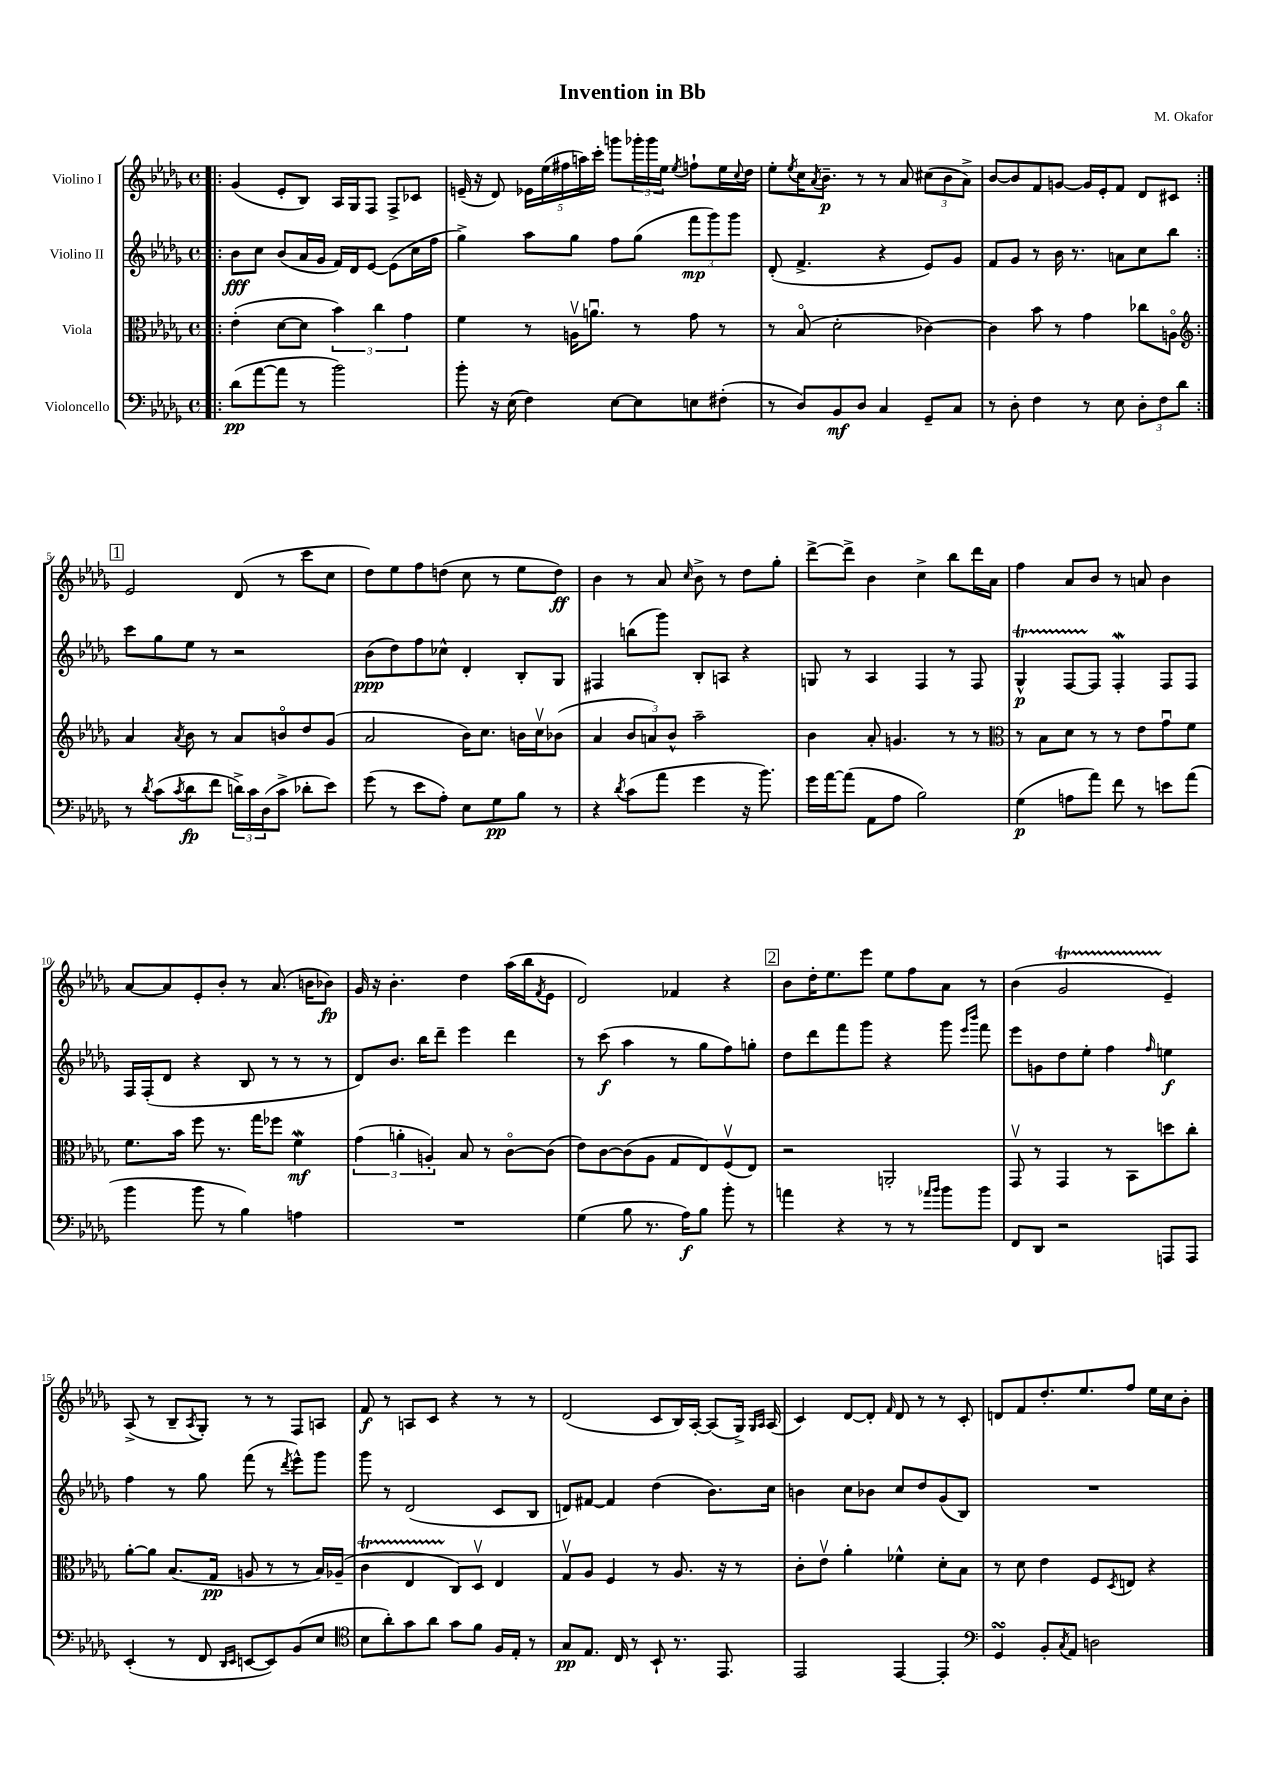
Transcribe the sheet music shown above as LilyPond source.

\header { title = "Invention in Bb" composer = "M. Okafor" }
<<
\new StaffGroup <<
\new Staff = "s0" \with { instrumentName = "Violino I" } {
    \clef treble \key des \major \defaultTimeSignature \time 4/4
    \repeat volta 2 { \bar ".|:" ges'4( ees'8-. bes8) aes16 ges16 f8 f8-> ces'8 |
    e'16--( r16 des'8) \tuplet 5/4 { ees'16 ees''16( fis''16 a''16) c'''16-. } g'''8 \tuplet 3/2 { ges'''16-. ges'''16 ees''16 } \acciaccatura { ees''8 } f''8-! ees''16 \appoggiatura { c''8 } des''16 |
    ees''8-. \acciaccatura { ees''8 } c''16 \acciaccatura { aes'8 } bes'8.--\p r8 r8 aes'8 \tuplet 3/2 { cis''8( bes'8 aes'8->) } |
    bes'8~ bes'8 f'8 g'8~ g'16 ees'16-. f'8 des'8 cis'8 | }
    \mark \markup { \box "1" } ees'2 des'8( r8 c'''8 c''8 |
    des''8) ees''8 f''8 d''8( c''8 r8 ees''8 d''8\ff) |
    bes'4 r8 aes'8 \grace { c''16 } bes'8-> r8 des''8 ges''8-. |
    des'''8~-> des'''8-> bes'4 c''4-> bes''8 des'''16 aes'16 |
    f''4 aes'8 bes'8 r8 a'8 bes'4 |
    aes'8~ aes'8 ees'8-. bes'8-. r8 aes'8.( b'16 bes'8\fp) |
    ges'16 r16 bes'4.-. des''4 aes''16( bes''16 \acciaccatura { f'8 } ees'8 |
    des'2) fes'4 r4 |
    \mark \markup { \box "2" } bes'8 des''16-. ees''8. ees'''8 ees''8 f''8 aes'8 r8 |
    bes'4( ges'2\startTrillSpan ees'4--\stopTrillSpan) |
    aes8->( r8 bes8-- \acciaccatura { aes8 } ges8-.) r8 r8 f8 a8 |
    f'8\f r8 a8 c'8 r4 r8 r8 |
    des'2( c'8 bes16) aes16~-. aes8( ges16->) \grace { ges16 aes16 } aes16( |
    c'4) des'8~ des'8-. \grace { f'16 } des'8 r8 r8 c'8-. |
    d'8 f'8 des''8.-. ees''8. f''8 ees''16 c''16 bes'8-. \bar "|." |
}
\new Staff = "s1" \with { instrumentName = "Violino II" } {
    \clef treble \key des \major \defaultTimeSignature \time 4/4
    \repeat volta 2 { \bar ".|:" bes'8\fff c''8 bes'8( aes'16 ges'16 f'16) des'16 ees'8~ ees'8( c''16 f''16 |
    ges''4->) aes''8 ges''8 f''8 ges''8( \tuplet 3/2 { f'''8\mp ges'''8) ges'''8 } |
    des'8-.( f'4.-> r4 ees'8) ges'8 |
    f'8 ges'8 r8 bes'16 r8. a'8 c''8 bes''8 | }
    \mark \markup { \box "1" } c'''8 ges''8 ees''8 r8 r2 |
    bes'8\ppp( des''8) f''8 ces''8-^ des'4-. bes8-. ges8 |
    fis4 b''8( ges'''8) bes8-. a8 r4 |
    g8 r8 aes4 f4 r8 f8 |
    ges4-^\startTrillSpan\p f8~ f8\stopTrillSpan f4-.\mordent f8 f8 |
    f16 f16-.( des'8 r4 bes8 r8 r8 r8 |
    des'8) bes'8. bes''16 des'''8-- ees'''4 des'''4 |
    r8 c'''8\f( aes''4 r8 ges''8 f''8) g''8-. |
    \mark \markup { \box "2" } des''8 des'''8 f'''8 ges'''8 r4 ges'''8 \grace { ees'''16 bes'''16 } f'''8 |
    ees'''8 g'8 des''8 ees''8-. f''4 \grace { f''16 } e''4\f |
    f''4 r8 ges''8 f'''8( r8 \acciaccatura { des'''8 } ees'''8-^) ges'''8 |
    ges'''8 r8 des'2( c'8 bes8 |
    d'8) fis'8~ fis'4 des''4( bes'8.) c''16 |
    b'4 c''8 bes'8 c''8 des''8 ges'8( bes8) |
    R1 \bar "|." |
}
\new Staff = "s2" \with { instrumentName = "Viola" } {
    \clef alto \key des \major \defaultTimeSignature \time 4/4
    \repeat volta 2 { \bar ".|:" ees'4-.( des'8~ des'8 \tuplet 3/2 { bes'4) c''4 ges'4 } |
    f'4 r8 a16\upbow a'8.\downbow r8 ges'8 r8 |
    r8 bes8\flageolet( des'2-. ces'4~) |
    ces'4 bes'8 r8 ges'4 ces''8 a8\flageolet | }
    \mark \markup { \box "1" } \clef treble aes'4 \acciaccatura { aes'8 } bes'8 r8 aes'8 b'8\flageolet des''8 ges'8( |
    aes'2 bes'16) c''8. b'16 c''16\upbow bes'8( |
    aes'4 \tuplet 3/2 { bes'8 a'8) bes'8-^ } aes''2-- |
    bes'4 aes'8-. g'4. r8 r8 |
    \clef alto r8 bes8 des'8 r8 r8 ees'8 ges'8\downbow f'8 |
    f'8. bes'16 f''8 r8. ges''16 fes''8 f'4\mordent\mf |
    \tuplet 3/2 { ges'4( a'4-. a4-.) } bes8 r8 c'8~\flageolet c'8( |
    ees'8) c'8~ c'8( aes8 ges8 ees8) f8\upbow( ees8) |
    \mark \markup { \box "2" } r2 a,2-. |
    ges,8\upbow r8 ges,4 r8 bes,8 d''8 c''8-. |
    aes'8~-. aes'8 bes8.( ges16\pp a8 r8 r8 bes16) aes16--( |
    c'4\startTrillSpan ees4 c8\stopTrillSpan) des8\upbow ees4 |
    ges8\upbow aes8 f4 r8 aes8. r16 r8 |
    c'8-. ees'8\upbow aes'4-. fes'4-^ des'8-. bes8 |
    r8 des'8 ees'4 f8 \acciaccatura { des8 } e8 r4 \bar "|." |
}
\new Staff = "s3" \with { instrumentName = "Violoncello" } {
    \clef bass \key des \major \defaultTimeSignature \time 4/4
    \repeat volta 2 { \bar ".|:" des'8\pp( aes'8~ aes'8 r8 bes'2) |
    bes'8-. r16 ees16( f4) ees8~ ees8 e8 fis8-.( |
    r8 des8) bes,8\mf des8 c4 ges,8-- c8 |
    r8 des8-. f4 r8 ees8 \tuplet 3/2 { des8-. f8 des'8 } | }
    \mark \markup { \box "1" } r8 \acciaccatura { des'8 } c'8( \acciaccatura { c'8 } des'8\fp f'8 \tuplet 3/2 { d'16->) c'16 des16( } c'8-> des'8-. ees'8) |
    ges'8( r8 ees'8 aes8-.) ees8 ges8\pp bes8 r8 |
    r4 \acciaccatura { des'8 } c'8( aes'8 ges'4 r16 bes'8.) |
    ges'16 aes'16~ aes'8( aes,8 aes8 bes2) |
    ges4\p( a8 aes'8) f'8 r8 e'8 aes'8( |
    bes'4 bes'8 r8 bes4) a4 |
    R1 |
    ges4( bes8 r8. aes16\f) bes8 bes'8-. r8 |
    \mark \markup { \box "2" } a'4 r4 r8 r8 \grace { aes'16 bes'16 } bes'8 bes'8 |
    f,8 des,8 r2 a,,8 a,,8 |
    ees,4-.( r8 f,8 \grace { des,16 ees,16 } e,8~ e,8) bes,8( ees8 |
    \clef tenor bes8 aes'8-.) ges'8 aes'8 ges'8 f'8 f16 ees16-. r8 |
    ges8\pp ees8. c16 r8 bes,8-! r8. ees,8. |
    ees,2 ees,4~ ees,4-. |
    \clef bass ges,4\turn bes,8-. \acciaccatura { c8 } aes,8 d2 \bar "|." |
}
>>
>>
